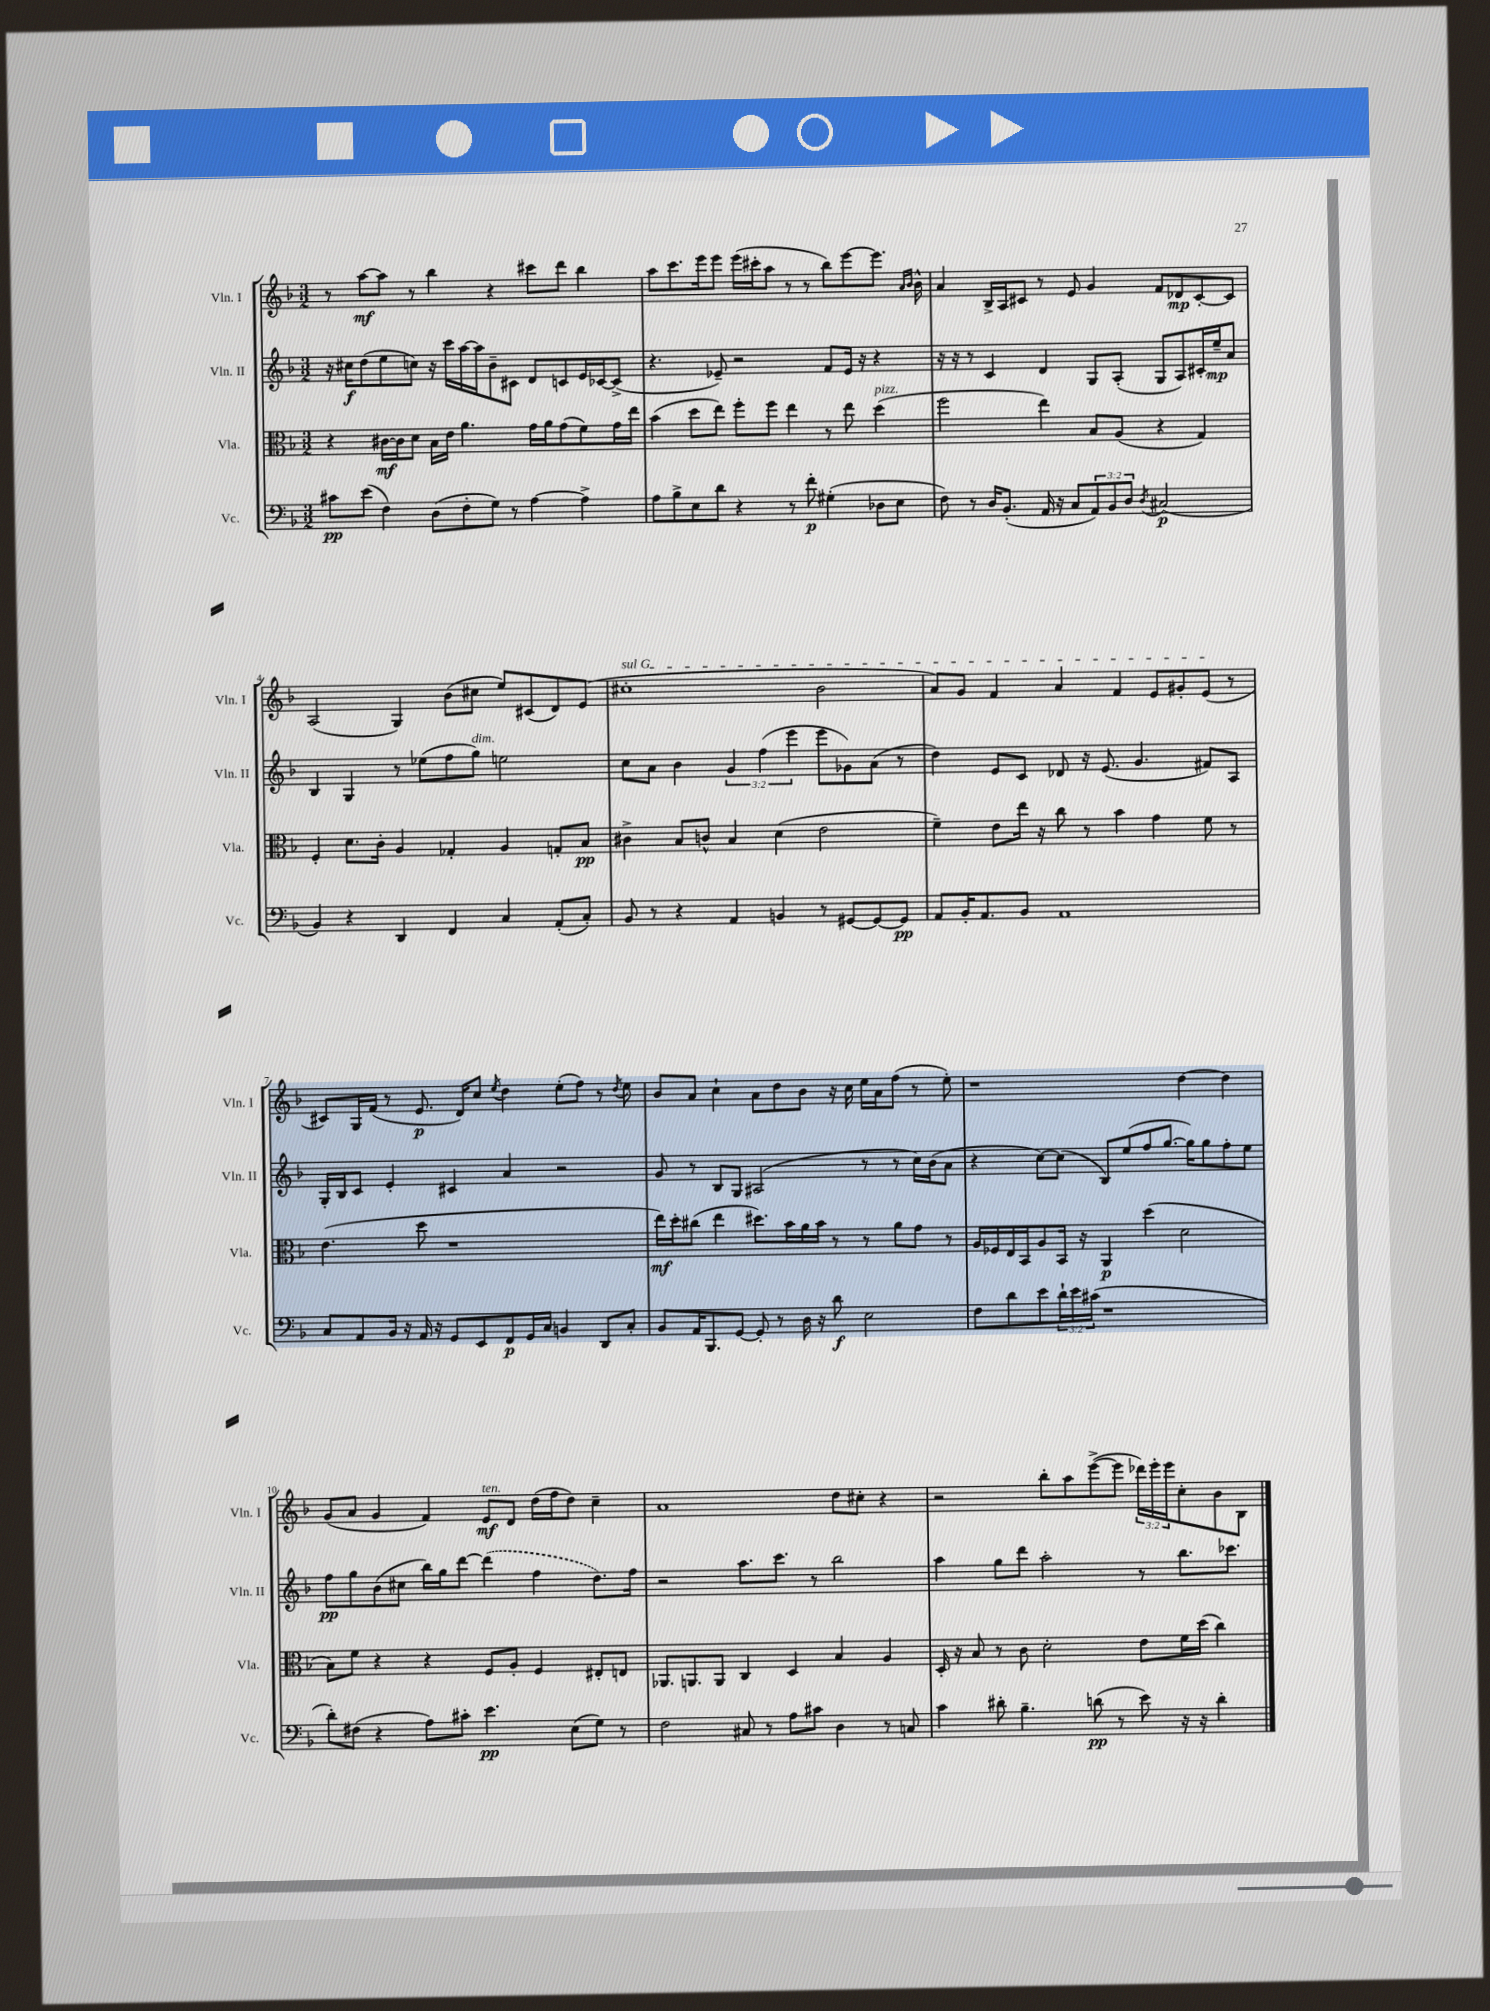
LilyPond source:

<<
\new StaffGroup <<
\new Staff = "s0" \with { instrumentName = "Vln. I" shortInstrumentName = "Vln. I" } {
    \clef treble \key f \major \numericTimeSignature \time 3/2 \override Staff.TupletNumber.text = #tuplet-number::calc-fraction-text
    r8 a''8~\mf a''8 r8 bes''4 r4 cis'''8 d'''8 bes''4 |
    a''8 c'''8. e'''16 e'''8 e'''16( cis'''16-. a''8 r8 r8 bes''8) e'''8~ e'''8. \grace { a'16 bes'16 } bes'16-^ |
    a'4 bes16-> a16 cis'8 r8 e'8 g'4 f'8 des'8\mp cis'8~-. cis'8 |
    a2( g4) bes'8( cis''8 e''8) cis'8( d'8) e'8( |
    \once \override TextSpanner.bound-details.left.text = \markup { \italic "sul G" } cis''1-.\startTextSpan bes'2 |
    a'8) g'8 f'4 a'4 f'4 e'8 gis'8-. e'8\stopTextSpan( r8 |
    cis'8) g16 f'16( r8 e'8.\p d'16) c''8 \acciaccatura { e''8 } d''4 e''8-.( f''8) r8 \acciaccatura { d''8 } e''8 |
    bes'8 a'8 c''4-! a'8 d''8 bes'8 r16 c''16 e''16 a'16 f''8( r8 e''8-.) |
    r1 d''4~ d''4 |
    g'8( a'8 g'4 f'4) e'8\mf^\markup { \italic "ten." } d'8 d''16( f''16 d''8) c''4-- |
    a'1 d''8 cis''8-. r4 |
    r2 bes''8-. a''8 e'''8~->( e'''8 \tuplet 3/2 { des'''16) e'''16-. e'''16 } c''8-. bes'8 bes8 \bar "|." |
}
\new Staff = "s1" \with { instrumentName = "Vln. II" shortInstrumentName = "Vln. II" } {
    \clef treble \key f \major \numericTimeSignature \time 3/2 \override Staff.TupletNumber.text = #tuplet-number::calc-fraction-text
    r16 cis''16\f d''8( e''8 c''8) r16 c'''16 a''16~ a''16 bes'8-- cis'8 d'8 c'8 e'16 ces'16~ ces'8->( |
    r4. ees'8--) r2 f'8 ees'16 r16 r4 |
    r16 r16 r8 c'4 d'4 g8 a8-.( g8 a8) cis'16-. e''16--\mp a'8 |
    bes4 g4 r8 ees''8( f''8 g''8^\markup { \italic "dim." }) e''2 |
    c''8 a'8 bes'4 \tuplet 3/2 { g'4 f''4( e'''4 } e'''8 ges'8) a'8( r8 |
    d''4) e'8 c'8 des'8 r16 e'8.( g'4. fis'8) a8 |
    g16-. bes16 c'8 e'4-. cis'4 a'4 r2 |
    g'8 r8 bes8 g8 ais2( r8 r8 c''16) bes'16( a'8 |
    r4 c''8~) c''8( bes8) e''8( f''8 g''8.~ g''16) g''8 f''8-. e''8 |
    f''8\pp g''8 bes'8( cis''8 bes''16) g''16 d'''8~ \once \slurDashed d'''4( f''4 d''8.) f''16 |
    r2 a''8. c'''8. r8 bes''2 |
    a''4 g''8 d'''8 a''2-. r8 bes''8. ces'''8. \bar "|." |
}
\new Staff = "s2" \with { instrumentName = "Vla." shortInstrumentName = "Vla." } {
    \clef alto \key f \major \numericTimeSignature \time 3/2
    r4 cis'16~\mf cis'16 d'8 bes16 e'16 a'4. g'16 a'16 g'8( f'8) g'16 e''16 |
    bes'4( d''8 e''8) f''8-. f''8 e''4 r8 e''8 d''4^\markup { \italic "pizz." }( |
    f''2 e''4) bes8 a8( r4 g4) |
    f4-. d'8. c'16-. a4 ges4-. a4 g8-. bes8\pp |
    cis'4-> bes8 c'8-^ bes4 d'4( e'2 |
    f'4--) e'8 e''16 r16 c''8 r8 bes'4 g'4 f'8 r8 |
    e'4.( d''8 r1 |
    e''16\mf) d''16-. cis''8( e''4 dis''8.) bes'16 a'16 bes'16 r8 r8 a'8 g'8 r8 |
    a16 fes16 e16 bes,16 a8 bes,16 r16 a,4\p d''4( d'2 |
    bes8) f'8 r4 r4 f8 a8-. f4 eis8-. e8 |
    aes,8. a,8. a,8 c4 d4 bes4 a4 |
    d16-. r16 bes8 r8 c'8 d'2-. e'8 f'16 d''16( c''4) \bar "|." |
}
\new Staff = "s3" \with { instrumentName = "Vc." shortInstrumentName = "Vc." } {
    \clef bass \key f \major \numericTimeSignature \time 3/2 \override Staff.TupletNumber.text = #tuplet-number::calc-fraction-text
    cis'8\pp e'8( f4) d8( f8-. g8) r8 a4~ a4-> |
    a8 bes8-> e8 d'8 r4 r8 f'8-.\p gis4-.( des8 e8 |
    f8) r8 d16 bes,8.-.( a,16 r16 c8 \tuplet 3/2 { a,8) bes,8 d8 } \acciaccatura { d8 } cis2\p( |
    bes,4) r4 d,4 f,4 c4 a,8-.( c8-.) |
    bes,8 r8 r4 a,4 b,4 r8 gis,8~ gis,8~ gis,8\pp |
    a,8 bes,16-. a,8. bes,8 a,1 |
    c8 a,8 bes,16 r16 a,16 r16 g,8 e,8 f,8\p g,16 c16 b,4 d,8 c8-. |
    bes,8 a,16 bes,,8. g,8~ g,8-. r8 d16 r16 d'8\f e2 |
    f8 d'8 e'8 \tuplet 3/2 { d'16-! e'16 cis'16( } r1 |
    d'8-.) fis8( r4 a8) cis'8-. e'4.\pp e8( g8) r8 |
    f2 cis8 r8 a8 cis'8 d4 r8 c8 |
    c'4 dis'8-. bes4.-- d'8\pp( r8 e'8) r16 r16 d'4-. \bar "|." |
}
>>
>>
